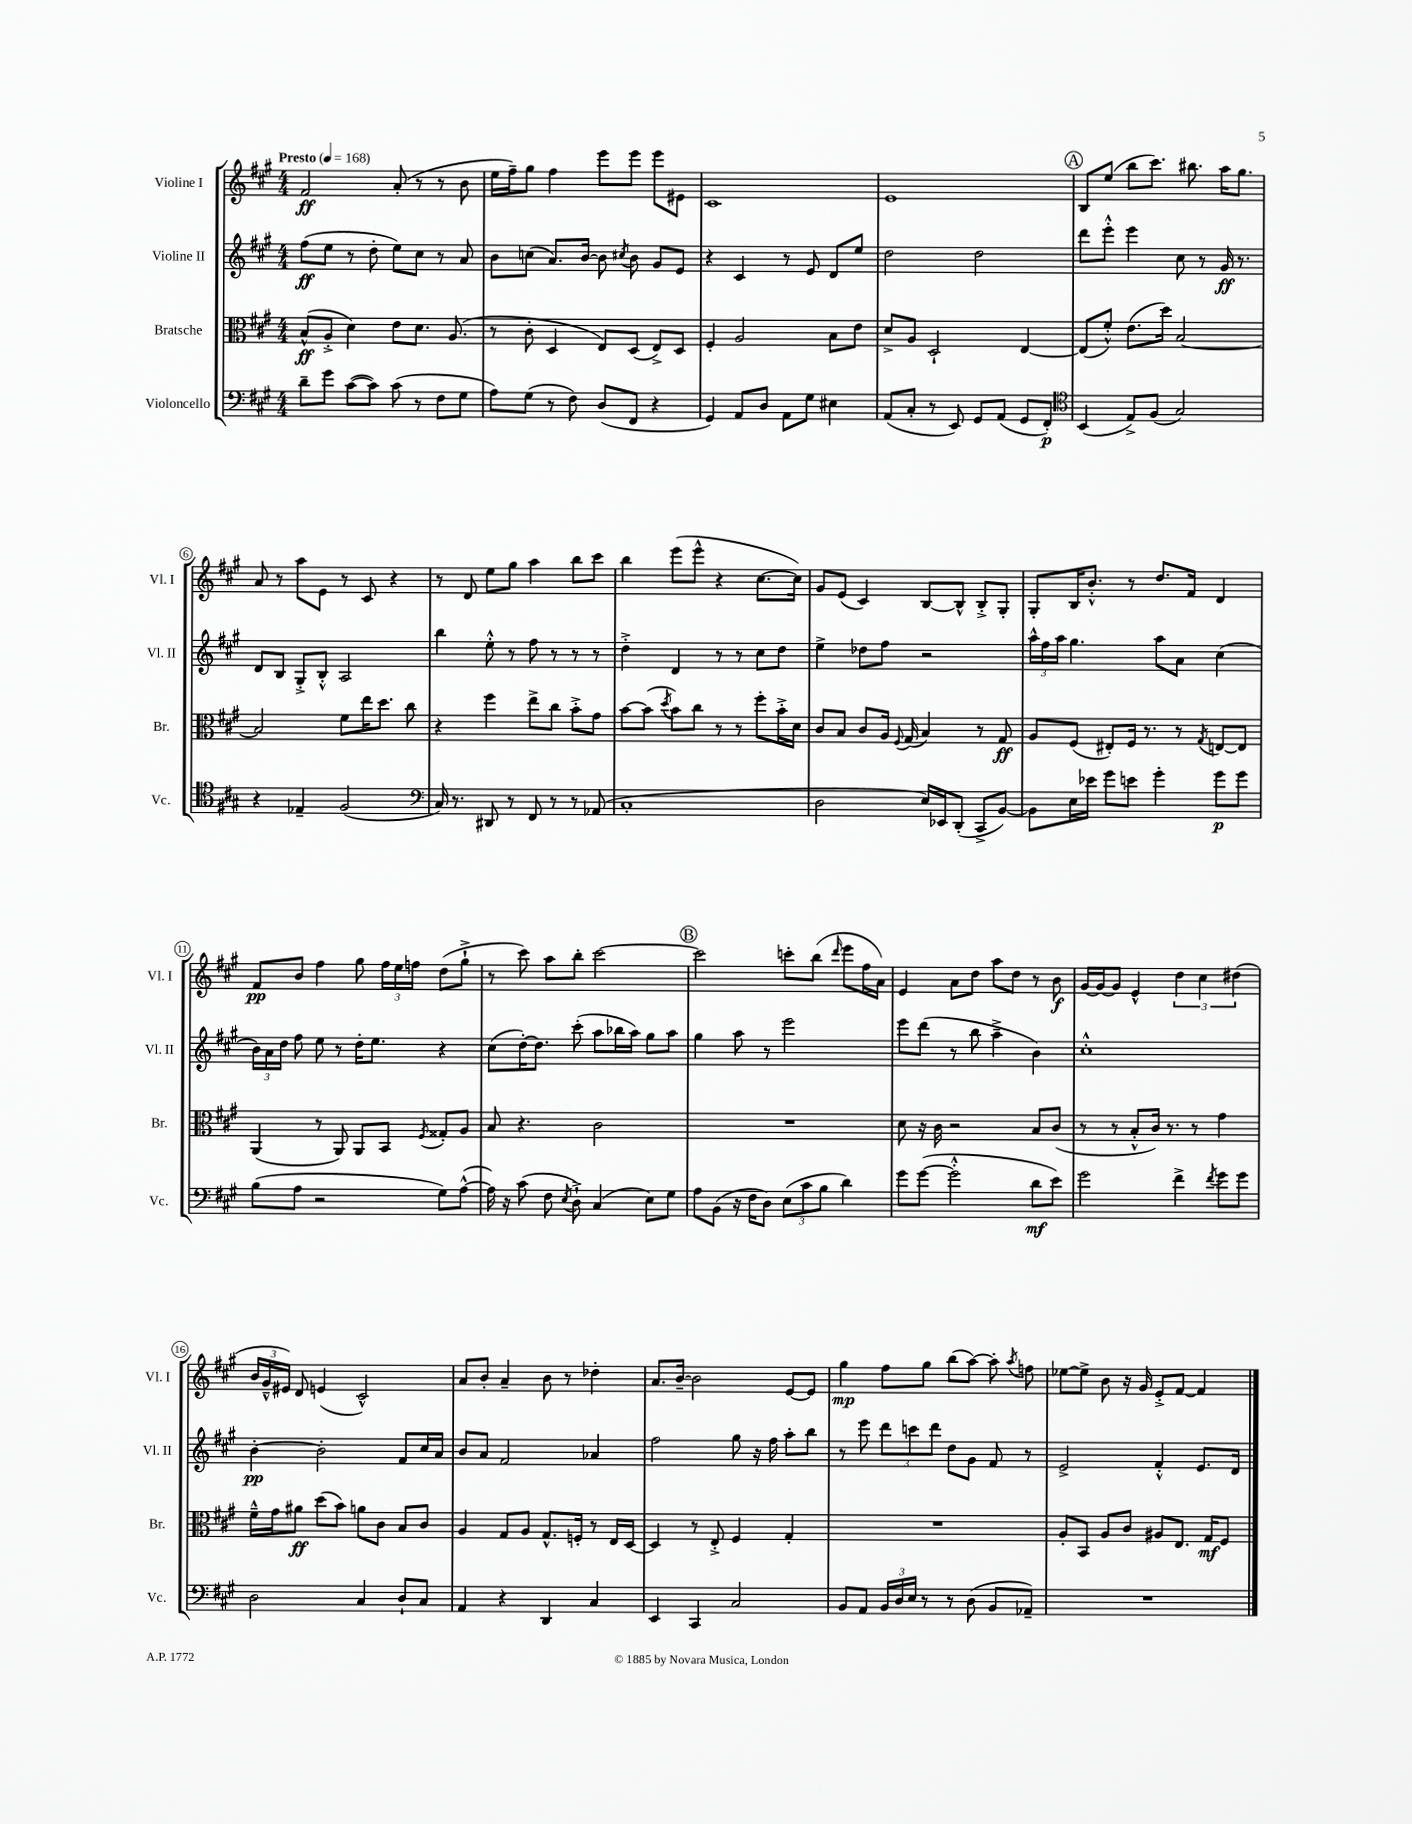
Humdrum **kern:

**kern	**dynam	**kern	**dynam	**kern	**dynam	**kern	**dynam
*part4	*part4	*part3	*part3	*part2	*part2	*part1	*part1
*staff4	*staff4	*staff3	*staff3	*staff2	*staff2	*staff1	*staff1
*I"Violoncello	*	*I"Bratsche	*	*I"Violine II	*	*I"Violine I	*
*I'Vc.	*	*I'Br.	*	*I'Vl. II	*	*I'Vl. I	*
*clefF4	*	*clefC3	*	*clefG2	*	*clefG2	*
*k[f#c#g#]	*	*k[f#c#g#]	*	*k[f#c#g#]	*	*k[f#c#g#]	*
*M4/4	*	*M4/4	*	*M4/4	*	*M4/4	*
*MM168	*	*MM168	*	*MM168	*	*MM168	*
=1	=1	=1	=1	=1	=1	=1	=1
!	!	!	!	!	!	!LO:TX:a:B:t=Presto	!
8d~\L	.	(8B^^/L	ff	(8ff#\L	ff	2f#/	ff
8g#\J	.	8A'^/J	.	8ee\J	.	.	.
([8c#\L	.	4d\)	.	8r	.	.	.
8c#\J])	.	.	.	8dd'\	.	.	.
(8c#\	.	8e\L	.	8ee\L)	.	(8a'/	.
8r	.	8.d\J	.	8cc#\J	.	8r	.
8F#\L	.	.	.	8r	.	8r	.
.	.	(8.A/	.	.	.	.	.
8G#\J	.	.	.	8a/	.	8b\	.
=2	=2	=2	=2	=2	=2	=2	=2
8A\L)	.	8r	.	8b\L	.	16ee\LL	.
.	.	.	.	.	.	16ff#~\J)	.
(8G#\J	.	8c#'\	.	(8ccn\J	.	8gg#\J	.
8r	.	4D/	.	8.a/L)	.	4ff#\	.
8F#\)	.	.	.	.	.	.	.
.	.	.	.	[16b/Jk	.	.	.
(8D/L	.	8E/L)	.	8b\]	.	8eee\L	.
.	.	.	.	8qcc#X/	.	.	.
8FF#/J	.	(8D/J	.	8b\	.	8eee\J	.
4r	.	8E^/L)	.	8g#/L	.	8eee\L	.
.	.	8D/J	.	8e/J	.	8e#X\J	.
=3	=3	=3	=3	=3	=3	=3	=3
4GG#/)	.	4F#'/	.	4r	.	1c#	.
8AA/L	.	2A/	.	4c#/	.	.	.
8D/J	.	.	.	.	.	.	.
8AA\L	.	.	.	8r	.	.	.
8G#\J	.	.	.	8e/	.	.	.
4E#X\	.	8B\L	.	8d/L	.	.	.
.	.	8e\J	.	8ee/J	.	.	.
=4	=4	=4	=4	=4	=4	=4	=4
(8AA/L	.	8d^/L	.	2dd\	.	1e	.
8C#'/J	.	8A/J	.	.	.	.	.
8r	.	2D`/	.	.	.	.	.
8EE/)	.	.	.	.	.	.	.
8GG#/L	.	.	.	2dd\	.	.	.
(8AA/J	.	.	.	.	.	.	.
8GG#/L	.	[4E/	.	.	.	.	.
8FF#'/J)	p	.	.	.	.	.	.
!!LO:REH:place=s1:t=A
=5	=5	=5	=5	=5	=5	=5	=5
*clefC4	*	*	*	*	*	*	*
(4BB/	.	(8E/L]	.	8ddd\L	.	8B/L	.
.	.	8f#'^^/J)	.	8eee'^^\J	.	(8ee/J	.
8E^/L)	.	(8.e\L	.	4eee\	.	8bb\L	.
(8F#/J	.	.	.	.	.	8.ccc#\J)	.
.	.	16dd\Jk)	.	.	.	.	.
2G#/)	.	[2B/	.	8cc#\	.	.	.
.	.	.	.	.	.	8.bb#X\	.
.	.	.	.	8r	.	.	.
.	.	.	.	16g#/	ff	16aa\KL	.
.	.	.	.	8.r	.	8.gg#\J	.
!!LO:LB:g=z
=6	=6	=6	=6	=6	=6	=6	=6
4r	.	2B/]	.	8d/L	.	8a/	.
.	.	.	.	8B/J	.	8r	.
4E-X~/	.	.	.	8G#'^/L	.	8aa\L	.
.	.	.	.	8B'^^/J	.	8e\J	.
(2F#/	.	8f#\L	.	2A/	.	8r	.
.	.	16ee\K	.	.	.	8c#/	.
.	.	8.dd\J	.	.	.	.	.
.	.	.	.	.	.	4r	.
.	.	8cc#\	.	.	.	.	.
=7	=7	=7	=7	=7	=7	=7	=7
*clefF4	*	*	*	*	*	*	*
16C#/)	.	4r	.	4bb\	.	8r	.
8.r	.	.	.	.	.	.	.
.	.	.	.	.	.	8d/	.
8DD#X/	.	4ff#\	.	8ee'^^\	.	8ee\L	.
8r	.	.	.	8r	.	8gg#\J	.
8FF#/	.	8ee^\L	.	8ff#\	.	4aa\	.
8r	.	8cc#\J	.	8r	.	.	.
8r	.	8b'^\L	.	8r	.	8bb\L	.
(8AA-X/	.	8g#\J	.	8r	.	8ccc#\J	.
=8	=8	=8	=8	=8	=8	=8	=8
1C#'	.	[8b\L	.	4dd'^\	.	4bb\	.
.	.	(8b\J]	.	.	.	.	.
.	.	8qdd/	.	.	.	.	.
.	.	8b\L)	.	4d/	.	(8eee\L	.
.	.	8cc#\J	.	.	.	8eee^^\J	.
.	.	8r	.	8r	.	4r	.
.	.	8r	.	8r	.	.	.
.	.	8ff#'\L	.	8cc#\L	.	[8.cc#\L	.
.	.	16b'^\L	.	8dd\J	.	.	.
.	.	16d\JJ	.	.	.	16cc#\Jk])	.
=9	=9	=9	=9	=9	=9	=9	=9
2D\	.	8c#/L	.	4ee^\	.	8g#/L	.
.	.	8B/J	.	.	.	(8e/J	.
.	.	8c#/L	.	8dd-X\L	.	4c#/)	.
.	.	16A/Jk	.	8ff#\J	.	.	.
.	.	8qqF#/	.	.	.	.	.
.	.	(16G#/	.	.	.	.	.
16E/LL)	.	4B/)	.	2r	.	[8B/L	.
16EE-X/J	.	.	.	.	.	.	.
(8DD'/J	.	.	.	.	.	8B^^/J]	.
8CC#^/L	.	8r	.	.	.	8B'^/L	.
[8BB/J)	.	8G#/	ff	.	.	8G#'/J	.
=10	=10	=10	=10	=10	=10	=10	=10
8BB\L]	.	8A/L	.	24aa^^\LL	.	8G#'/L	.
.	.	.	.	24ff#\	.	.	.
.	.	.	.	24aa\JJ	.	.	.
16E\L	.	(8F#/J	.	4.gg#\	.	16B/K	.
16e-X\JJ	.	.	.	.	.	8.b'^^/J	.
8g#\L	.	8E#X'/L)	.	.	.	.	.
8en\J	.	16F#/Jk	.	.	.	8r	.
.	.	8.r	.	.	.	.	.
4g#'\	.	.	.	8aa\L	.	8.dd/L	.
.	.	8r	.	8a\J	.	.	.
.	.	.	.	.	.	16f#/Jk	.
.	.	8qG#/	.	.	.	.	.
8g#\L	p	[8En/L	.	(4cc#\	.	4d/	.
8g#\J	.	8E/J]	.	.	.	.	.
!!LO:LB:g=z
=11	=11	=11	=11	=11	=11	=11	=11
(8B\L	.	(4AA/	.	24b\LL)	.	8f#/L	pp
.	.	.	.	24a\	.	.	.
.	.	.	.	24dd\JJ	.	.	.
8A\J	.	.	.	8ff#\	.	8b/J	.
2r	.	8r	.	8ee\	.	4ff#\	.
.	.	8AA/)	.	8r	.	.	.
.	.	8AA/L	.	16dd'\KL	.	8gg#\	.
.	.	.	.	8.ee\J	.	.	.
.	.	8BB/J	.	.	.	24ff#\LL	.
.	.	.	.	.	.	24ee\	.
.	.	.	.	.	.	24ffn\JJ	.
.	.	8qF#/	.	.	.	.	.
8G#\L)	.	8G##X'/L	.	4r	.	(8dd\L	.
([8A^^\J	.	8A/J	.	.	.	8gg#`^\J	.
=12	=12	=12	=12	=12	=12	=12	=12
16A\])	.	8B/	.	(8cc#\L	.	8r	.
16r	.	.	.	.	.	.	.
(8c#\	.	4.r	.	[16dd'\K)	.	8ccc#\)	.
.	.	.	.	8.dd\J]	.	.	.
8F#\	.	.	.	.	.	8aa\L	.
8qE/	.	.	.	.	.	.	.
8D`^\)	.	.	.	(8ccc#'\	.	8bb'\J	.
(4C#/	.	2c#\	.	8aa\L	.	[2ccc#\	.
.	.	.	.	16bb-X\L	.	.	.
.	.	.	.	16aa\JJ)	.	.	.
8E\L)	.	.	.	8gg#\L	.	.	.
8G#\J	.	.	.	8aa\J	.	.	.
!!LO:REH:place=s1:t=B
=13	=13	=13	=13	=13	=13	=13	=13
8A\L	.	1r	.	4gg#\	.	2ccc#\]	.
(8BB\J	.	.	.	.	.	.	.
16r	.	.	.	8aa\	.	.	.
16F#\KL	.	.	.	.	.	.	.
8D\J)	.	.	.	8r	.	.	.
(12E\L	.	.	.	2eee\	.	8cccn'\L	.
12c#\	.	.	.	.	.	.	.
.	.	.	.	.	.	(8bb\J	.
12B\J	.	.	.	.	.	.	.
.	.	.	.	.	.	16qqddd/	.
4d\)	.	.	.	.	.	8eee\L	.
.	.	.	.	.	.	16ff#\L	.
.	.	.	.	.	.	16a\JJ)	.
=14	=14	=14	=14	=14	=14	=14	=14
8g#\L	.	8d\	.	8eee\L	.	4e/	.
([8g#\J	.	16r	.	(8ddd\J	.	.	.
.	.	16c#\	.	.	.	.	.
2g#'^^\]	.	2r	.	8r	.	8a\L	.
.	.	.	.	8bb\	.	8dd\J	.
.	.	.	.	4aa~^\	.	8aa\L	.
.	.	.	.	.	.	8dd\J	.
8d\L	mf	8B/L	.	4b\)	.	8r	.
8e\J)	.	(8c#/J	.	.	.	8b\	f
=15	=15	=15	=15	=15	=15	=15	=15
2g#\	.	8r	.	1cc#'^^	.	[16g#/LL	.
.	.	.	.	.	.	16g#/J_	.
.	.	8r	.	.	.	8g#/J]	.
.	.	8B'^^/L	.	.	.	4e^^/	.
.	.	16c#/Jk)	.	.	.	.	.
.	.	8.r	.	.	.	.	.
4f#^\	.	.	.	.	.	6dd\	.
.	.	8r	.	.	.	.	.
.	.	.	.	.	.	6cc#\	.
8qf#/	.	.	.	.	.	.	.
8g#\L	.	4g#\	.	.	.	.	.
.	.	.	.	.	.	(6dd#X\	.
8g#\J	.	.	.	.	.	.	.
!!LO:LB:g=z
=16	=16	=16	=16	=16	=16	=16	=16
2D\	.	16f#~^^\LL	.	[4b'\	pp	24b/LL	.
.	.	.	.	.	.	24g#~^^/	.
.	.	16g#\J	.	.	.	.	.
.	.	.	.	.	.	24e#X/JJ)	.
.	.	8a#X\J	ff	.	.	8d/	.
.	.	(8dd\L	.	2b'\]	.	(4en/	.
.	.	8b\J)	.	.	.	.	.
4C#/	.	8an\L	.	.	.	2c#^^/)	.
.	.	8c#\J	.	.	.	.	.
8D`/L	.	8B/L	.	8f#/L	.	.	.
8C#/J	.	8c#/J	.	16cc#/L	.	.	.
.	.	.	.	16a/JJ	.	.	.
=17	=17	=17	=17	=17	=17	=17	=17
4AA/	.	4A/	.	8b/L	.	8a/L	.
.	.	.	.	8a/J	.	8b'/J	.
4r	.	8G#/L	.	2f#/	.	4a~/	.
.	.	8A/J	.	.	.	.	.
4DD/	.	8.G#^^/L	.	.	.	8b\	.
.	.	.	.	.	.	8r	.
.	.	16Fn'/Jk	.	.	.	.	.
4C#/	.	8r	.	4a-X/	.	4dd-X'\	.
.	.	16E/LL	.	.	.	.	.
.	.	[16D/JJ	.	.	.	.	.
=18	=18	=18	=18	=18	=18	=18	=18
4EE/	.	4D/]	.	2ff#\	.	8.a/L	.
.	.	.	.	.	.	[16b~/Jk	.
4CC#/	.	8r	.	.	.	2b\]	.
.	.	8E'^/	.	.	.	.	.
2C#/	.	4F#/	.	8gg#\	.	.	.
.	.	.	.	16r	.	.	.
.	.	.	.	16ff#\	.	.	.
.	.	4G#'/	.	8aa'\L	.	[8e/L	.
.	.	.	.	8bb\J	.	8e/J]	.
=19	=19	=19	=19	=19	=19	=19	=19
8BB/L	.	1r	.	8r	.	4gg#\	mp
8AA/J	.	.	.	8eee\	.	.	.
24BB/LL	.	.	.	12ddd\L	.	8ff#\L	.
24D/	.	.	.	.	.	.	.
24E/JJ	.	.	.	12cccn\	.	.	.
8r	.	.	.	.	.	8gg#\J	.
.	.	.	.	12ddd\J	.	.	.
8r	.	.	.	8dd\L	.	(8bb\L	.
(8D\	.	.	.	8g#\J	.	[8aa\J)	.
8BB/L	.	.	.	8f#/	.	8aa'\]	.
.	.	.	.	.	.	8qaa/	.
8AA-X~/J)	.	.	.	8r	.	8ffn\	.
=20	=20	=20	=20	=20	=20	=20	=20
1r	.	8A'/L	.	2e^/	.	[8ee-X\L	.
.	.	8BB/J	.	.	.	8ee-^\J]	.
.	.	8A/L	.	.	.	8b\	.
.	.	8c#/J	.	.	.	16r	.
.	.	.	.	.	.	16g#/	.
.	.	8A#X/L	.	4f#'^^/	.	8e'^/L	.
.	.	8.E/J	.	.	.	[8f#/J	.
.	.	.	.	8.e/L	.	4f#/]	.
.	.	16G#/KL	mf	.	.	.	.
.	.	8F#/J	.	.	.	.	.
.	.	.	.	16d/Jk	.	.	.
==	==	==	==	==	==	==	==
*-	*-	*-	*-	*-	*-	*-	*-
